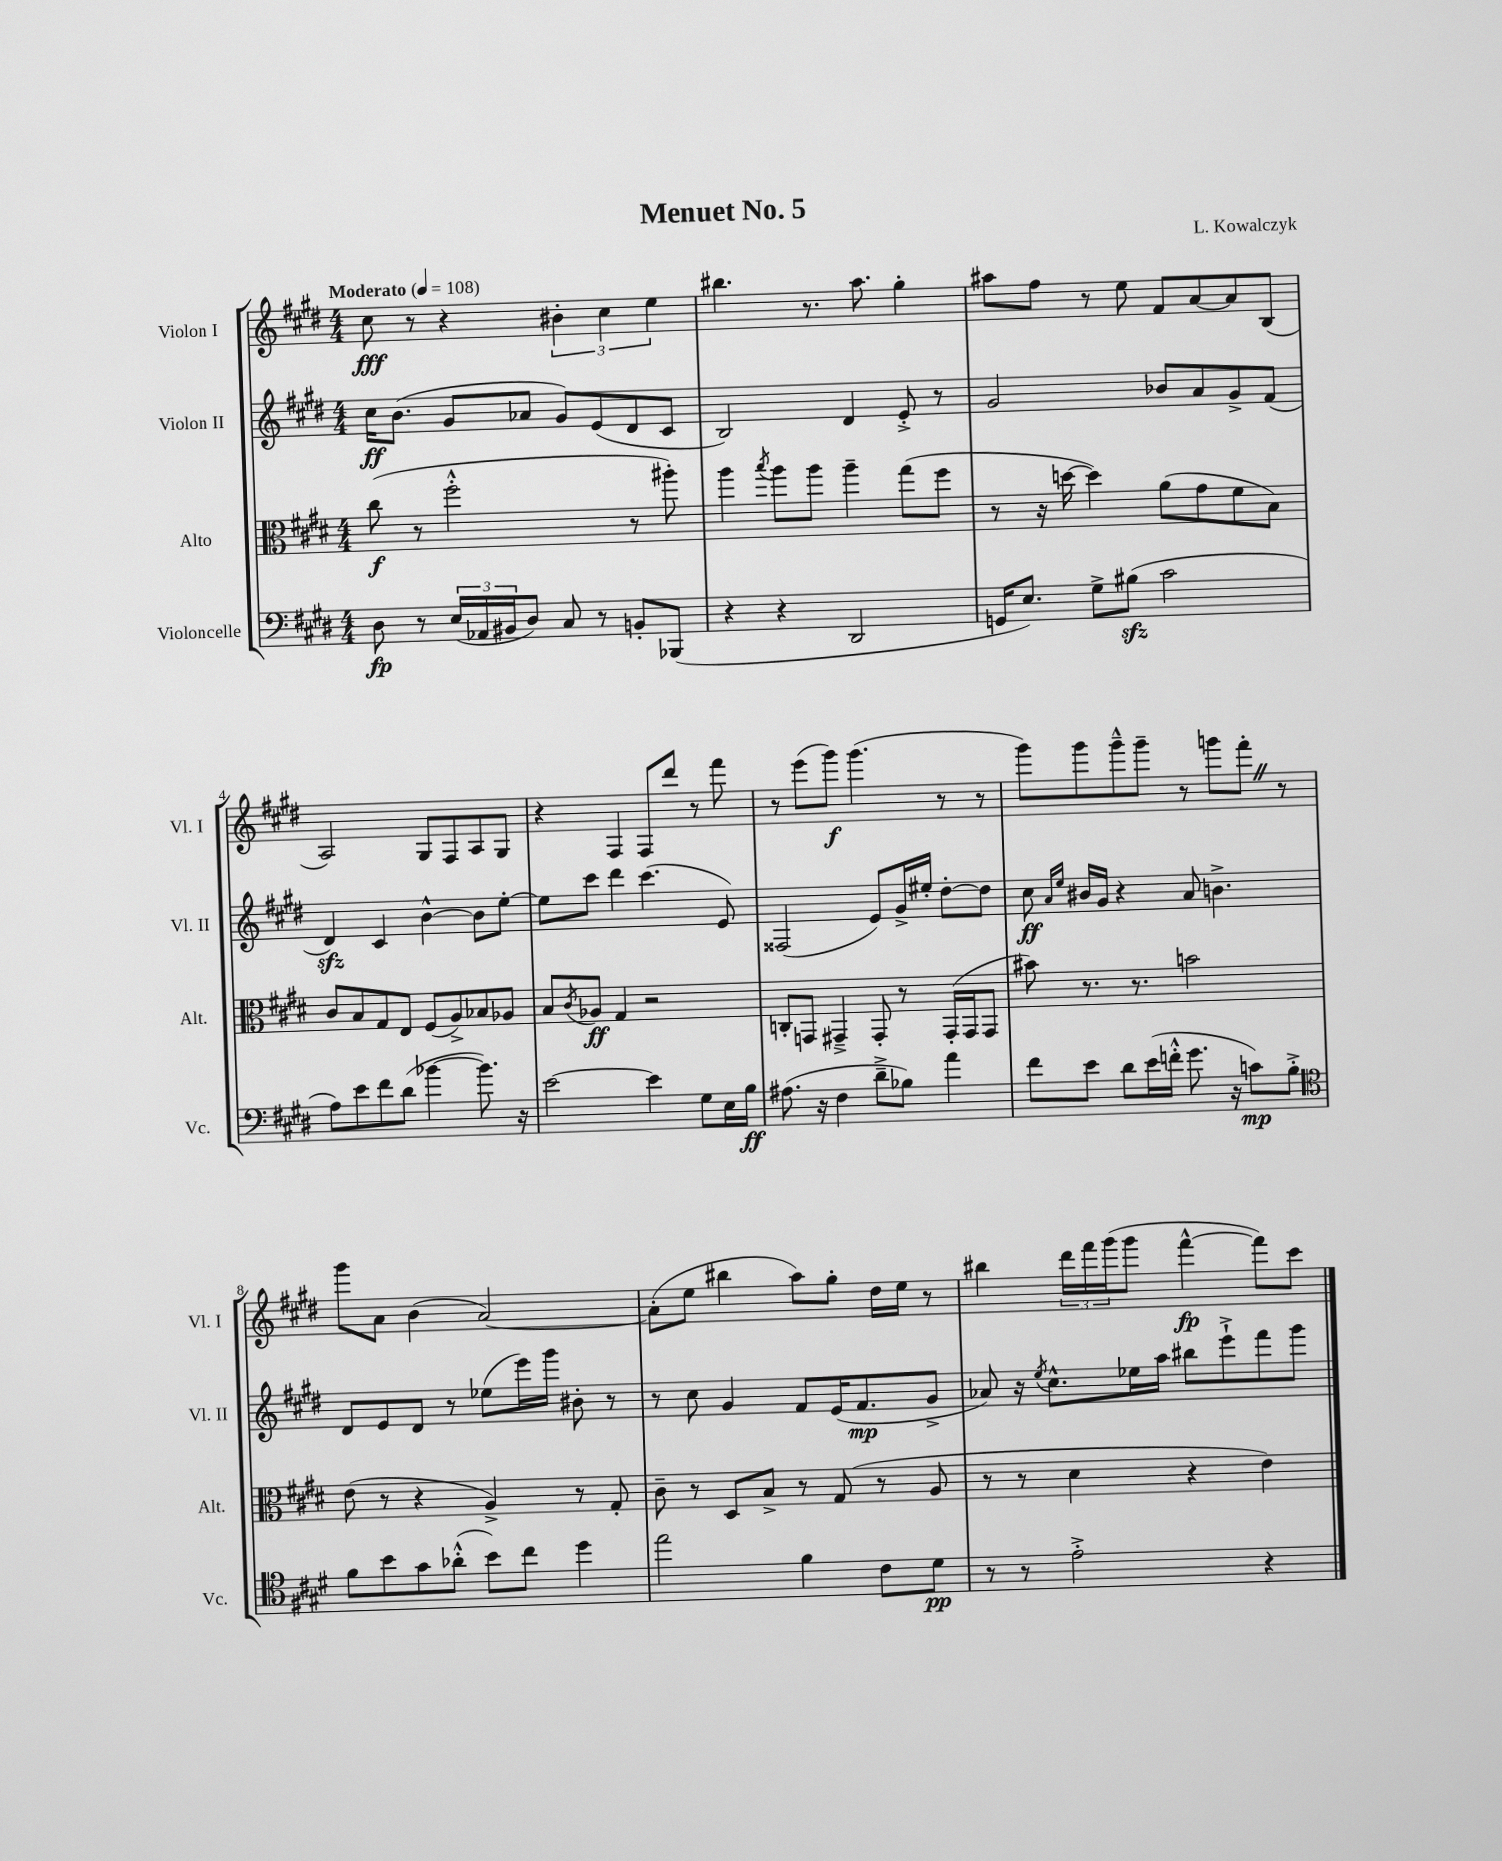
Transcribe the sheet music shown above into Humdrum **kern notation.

**kern	**kern	**kern	**kern
*staff4	*staff3	*staff2	*staff1
*clefF4	*clefC3	*clefG2	*clefG2
*k[f#c#g#d#]	*k[f#c#g#d#]	*k[f#c#g#d#]	*k[f#c#g#d#]
*M4/4	*M4/4	*M4/4	*M4/4
*MM108	*MM108	*MM108	*MM108
8D#	(8cc#	16cc#	8cc#
.	.	(8.b	.
8r	8r	.	8r
(24E	2ff#'^^	8g#	4r
24AA-	.	.	.
24BB#	.	.	.
8D#)	.	8a-	.
8C#	.	8g#)	6b#'
8r	.	(8e	.
.	.	.	6cc#
8BB'	8r	8d#	.
.	.	.	6ee
(8BBB-	8aa#')	8c#	.
=	=	=	=
4r	4aa	2B)	4.bb#
.	8qbb	.	.
4r	8aa	.	.
.	8aa	.	8.r
2DD#	4aa~	4d#	.
.	.	.	8.aa
.	(8gg#	8e'^	4gg#'
.	8ff#	8r	.
=	=	=	=
16GG	8r	2g#	8aa#
8.E)	.	.	.
.	16r	.	8ff#
.	[16dd	.	.
8G#^	4dd])	.	8r
(8B#	.	.	8ee
2c#	(8a	8b-	8f#
.	8g#	8a	[8a
.	8f#	8g#^	8a]
.	8B)	(8f#	(8B
=	=	=	=
8A)	8c#	4d#)	2A)
8e	8B	.	.
8f#	8G#	4c#	.
(8d#	8E	.	.
[4b-	(8F#	[4b^^	8G#
.	8A^)	.	8F#
8.b-])	8B-	8b]	8A
.	8A-	[8ee'	8G#
16r	.	.	.
=	=	=	=
[2e	8B	8ee]	4r
.	8qc#	.	.
.	8A-	8ccc#	.
.	4G#	4ddd#	4F#
4e]	2r	(4.ccc#	8F#
.	.	.	8ddd#
8G#	.	.	8r
16E	.	8e)	8fff#
16B	.	.	.
=	=	=	=
(8.A#	8C'	(2F##	8r
.	8GG	.	(8eee
16r	.	.	.
4F#	4GG#~^	.	8ggg#)
.	.	.	(4.ggg#
8d#~^	8GG#'	8e)	.
8B-)	8r	16g#^	.
.	.	16ee#'	.
4a	(16GG#'	[8dd#'	8r
.	16GG#	.	.
.	8GG#	8dd#]	8r
=	=	=	=
8f#	8b#)	8cc#	8ggg#)
.	.	16qqa	.
.	.	16qqee	.
8e	8.r	16b#	8ggg#
.	.	16g#	.
8d#	.	4r	8ggg#~^^
.	8.r	.	.
(16e	.	.	8ggg#~
16f'^^	.	.	.
8.g#	2b	8a	8r
.	.	4.b^	8ggg
16r	.	.	.
8c)	.	.	8fff#'
8B'^	.	.	8r
=	=	=	=
*clefC4	*	*	*
8f#	(8e	8d#	8ggg#
8b	8r	8e	8a
8g#	4r	8d#	(4b
(8a-'^^	.	8r	.
8b)	4A^)	(8ee-	[2a)
8cc#	.	16eee)	.
.	.	16ggg#	.
4dd#	8r	8b#'	.
.	8G#'	8r	.
=	=	=	=
2ee	8c#~	8r	(8a']
.	8r	8cc#	8ee
.	8D#	4g#	4bb#
.	8B^	.	.
4f#	8r	8f#	8aa)
.	(8G#	(16e	8gg#'
.	.	8.f#	.
8c#	8r	.	16dd#
.	.	.	16ee
8d#	8A	8g#^	8r
=	=	=	=
8r	8r	8a-)	4bb#
8r	8r	16r	.
.	.	8qee	.
.	.	8.cc#^^	.
2e'^	4d#	.	24ddd#
.	.	.	24fff#
.	.	.	(24ggg#
.	.	16ee-	8ggg#
.	.	16aa	.
.	4r	8bb#	[4fff#^^
.	.	8eee`^	.
4r	4e)	8fff#	8fff#])
.	.	8ggg#	8ccc#
==	==	==	==
*-	*-	*-	*-
